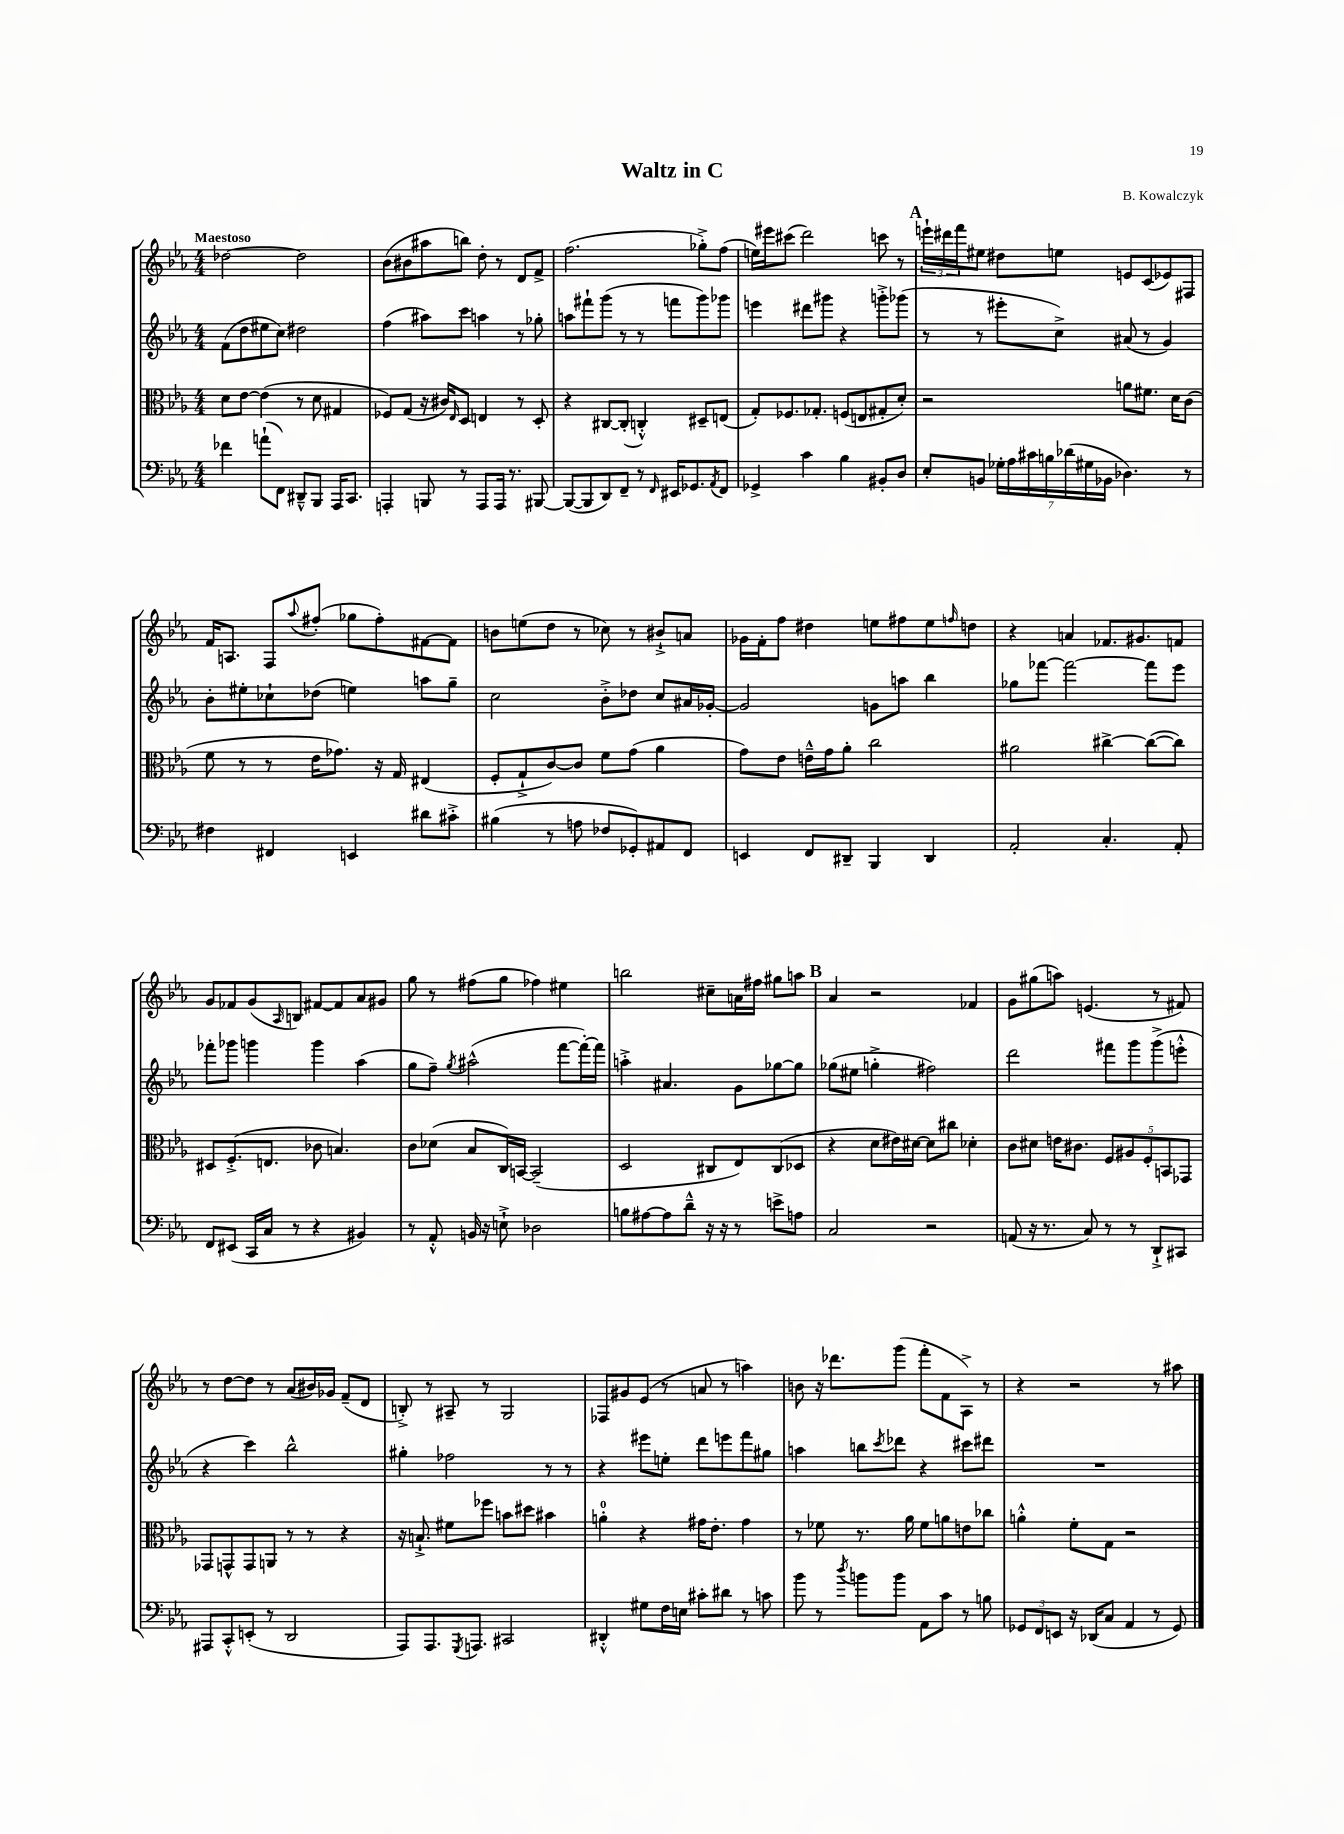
\header { title = "Waltz in C" composer = "B. Kowalczyk" }
<<
\new StaffGroup <<
\new Staff = "s0" {
    \clef treble \key ees \major \numericTimeSignature \time 4/4 \tempo "Maestoso"
    des''2~ des''2 |
    bes'8( bis'8 ais''8 b''8) d''8-. r8 d'8 f'8-> |
    f''2.( ges''8-.->) f''8( |
    e''16) eis'''16 cis'''8( d'''2) c'''8 r8 |
    \mark \markup { \bold "A" } \tuplet 3/2 { e'''16-! dis'''16 f'''16 } eis''8 dis''8 e''8 e'8 c'8( ees'8) fis8 |
    f'16 a8. f8 \appoggiatura { aes''8 } fis''8-.( ges''8 fis''8-.) fis'8~ fis'8 |
    b'8 e''8( d''8 r8 ces''8) r8 bis'8-!-> a'8 |
    ges'16 f'16-. f''8 dis''4 e''8 fis''8 e''8 \grace { f''16 } d''8 |
    r4 a'4 fes'8. gis'8. f'8 |
    g'8 fes'8 g'8( \grace { aes16 } b8) fis'8~ fis'8 aes'8 gis'8 |
    g''8 r8 fis''8( g''8 fes''4) eis''4 |
    b''2 cis''8-- a'16 fis''16 gis''8 a''8 |
    \mark \markup { \bold "B" } aes'4 r2 fes'4 |
    g'8 gis''8( a''8) e'4.( r8 fis'8) |
    r8 d''8~ d''8 r8 aes'8( bis'16) ges'16 f'8--( d'8 |
    b8-.->) r8 ais8-- r8 g2 |
    fes8 gis'8 ees'8( r8 a'8 r8 a''4) |
    b'8 r16 des'''8. g'''8( f'''8-. f'8 aes8->) r8 |
    r4 r2 r8 ais''8 \bar "|." |
}
\new Staff = "s1" {
    \clef treble \key ees \major \numericTimeSignature \time 4/4
    f'8( d''8 eis''8 c''8) dis''2 |
    f''4( ais''8) c'''8 a''4 r8 ges''8-. |
    a''8 fis'''8-! g'''8( r8 r8 f'''8 g'''8) ges'''8 |
    e'''4 dis'''8 gis'''8 r4 g'''8-.-> ges'''8( |
    \mark \markup { \bold "A" } r8 r8 eis'''8-. c''8->) ais'8( r8 g'4) |
    bes'8-. eis''8-. ces''8-! des''8( e''4) a''8 g''8-- |
    c''2 bes'8-.-> des''8 c''8 ais'16 ges'16~-. |
    ges'2 g'8 a''8 bes''4 |
    ges''8 fes'''8~ fes'''2~ fes'''8 ees'''8 |
    fes'''8-. ges'''8 g'''4 g'''4 aes''4( |
    g''8 f''8--) \acciaccatura { g''8 } ais''2-^( f'''8~ f'''16~-.) f'''16 |
    a''4-.-> ais'4. g'8 ges''8~ ges''8 |
    \mark \markup { \bold "B" } ges''8( eis''8 g''4-.-> fis''2) |
    d'''2 fis'''8 g'''8 g'''8->( e'''8-.-^ |
    r4 c'''4) bes''2-^ |
    gis''4-. fes''2 r8 r8 |
    r4 eis'''8 e''8-. d'''8 e'''8 f'''8 gis''8 |
    a''4 b''8 \acciaccatura { c'''8 } des'''8 r4 cis'''8 dis'''8 |
    R1 \bar "|." |
}
\new Staff = "s2" {
    \clef alto \key ees \major \numericTimeSignature \time 4/4
    d'8 ees'8~ ees'4( r8 d'8 gis4 |
    fes8) g8( r16 cis'16) \grace { ees16 } d8 e4 r8 d8-. |
    r4 cis8~ cis8-.( c4-.-^) dis8-- e8( |
    g8-.) fes8. ges8.-. f8( e8 gis8-. d'8-.) |
    \mark \markup { \bold "A" } r2 a'8 fis'8. d'16 c'8( |
    f'8 r8 r8 ees'16 ges'8.) r16 g16 eis4( |
    f8-. g8-!-> c'8~) c'8 f'8 g'8( aes'4 |
    g'8) ees'8 e'16---^ g'16 aes'8-. c''2 |
    ais'2 cis''4~-> cis''8~( cis''8) |
    dis8 f8.-.->( e8. ces'8 b4.) |
    c'8 des'8( bes8 c16) b,16~ b,2--( |
    d2 cis8 ees8) cis8( des8 |
    \mark \markup { \bold "B" } r4 d'8 eis'16) dis'16~ dis'8 cis''8 des'4-. |
    c'8 dis'8 e'16 cis'8. \tuplet 5/4 { f8 ais8 f8-. b,8 ges,8 } |
    ges,8 g,8-^ g,8 a,8 r8 r8 r4 |
    r16 b8.-!-> fis'8 fes''8 b'8 dis''8 bis'4 |
    a'4-0-. r4 gis'16 ees'8.-. gis'4 |
    r8 fes'8 r8. aes'16 fes'8 a'8 e'8 ces''8 |
    a'4-.-^ f'8-. g8 r2 \bar "|." |
}
\new Staff = "s3" {
    \clef bass \key ees \major \numericTimeSignature \time 4/4
    fes'4 a'8-!( f,8) dis,8---^ bes,,8 aes,,16 c,8. |
    a,,4-. b,,8 r8 a,,8 a,,16 r8. bis,,8~ |
    bis,,8~( bis,,8 d,8) f,8-- r8 \grace { f,16 } eis,16 ges,8. \acciaccatura { aes,8 } f,8 |
    ges,4-> c'4 bes4 bis,8-. d8 |
    \mark \markup { \bold "A" } ees8-. b,8 \tuplet 7/4 { ges16-. aes16 cis'16 b16 des'16( gis16 bes,16 } des4.) r8 |
    fis4 fis,4 e,4 dis'8 cis'8-.-> |
    bis4( r8 a8 fes8 ges,8-.) ais,8 f,8 |
    e,4 f,8 dis,8-- bes,,4 dis,4 |
    aes,2-. c4.-. aes,8-. |
    f,8 eis,8( c,16 c16 r8 r4 bis,4) |
    r8 aes,8-.-^ b,16 r16 e8-!-> des2 |
    b8 ais8~ ais8 d'8---^ r16 r16 r8 e'8-> a8 |
    \mark \markup { \bold "B" } c2 r2 |
    a,8( r16 r8. c8) r8 r8 d,8-!-> cis,8 |
    ais,,8 c,8-.-^ e,8-.( r8 d,2 |
    aes,,8) aes,,8. \acciaccatura { g,,8 } a,,8. cis,2 |
    dis,4-.-^ gis8 f16 e16 cis'8-. dis'8 r8 c'8 |
    bes'8 r8 \acciaccatura { d''8 } b'8 b'8 aes,8 c'8 r8 b8 |
    \tuplet 3/2 { ges,8 f,8 e,8 } r16 des,16( c8 aes,4 r8 ges,8) \bar "|." |
}
>>
>>
\layout { \context { \Score \remove "Bar_number_engraver" } }
